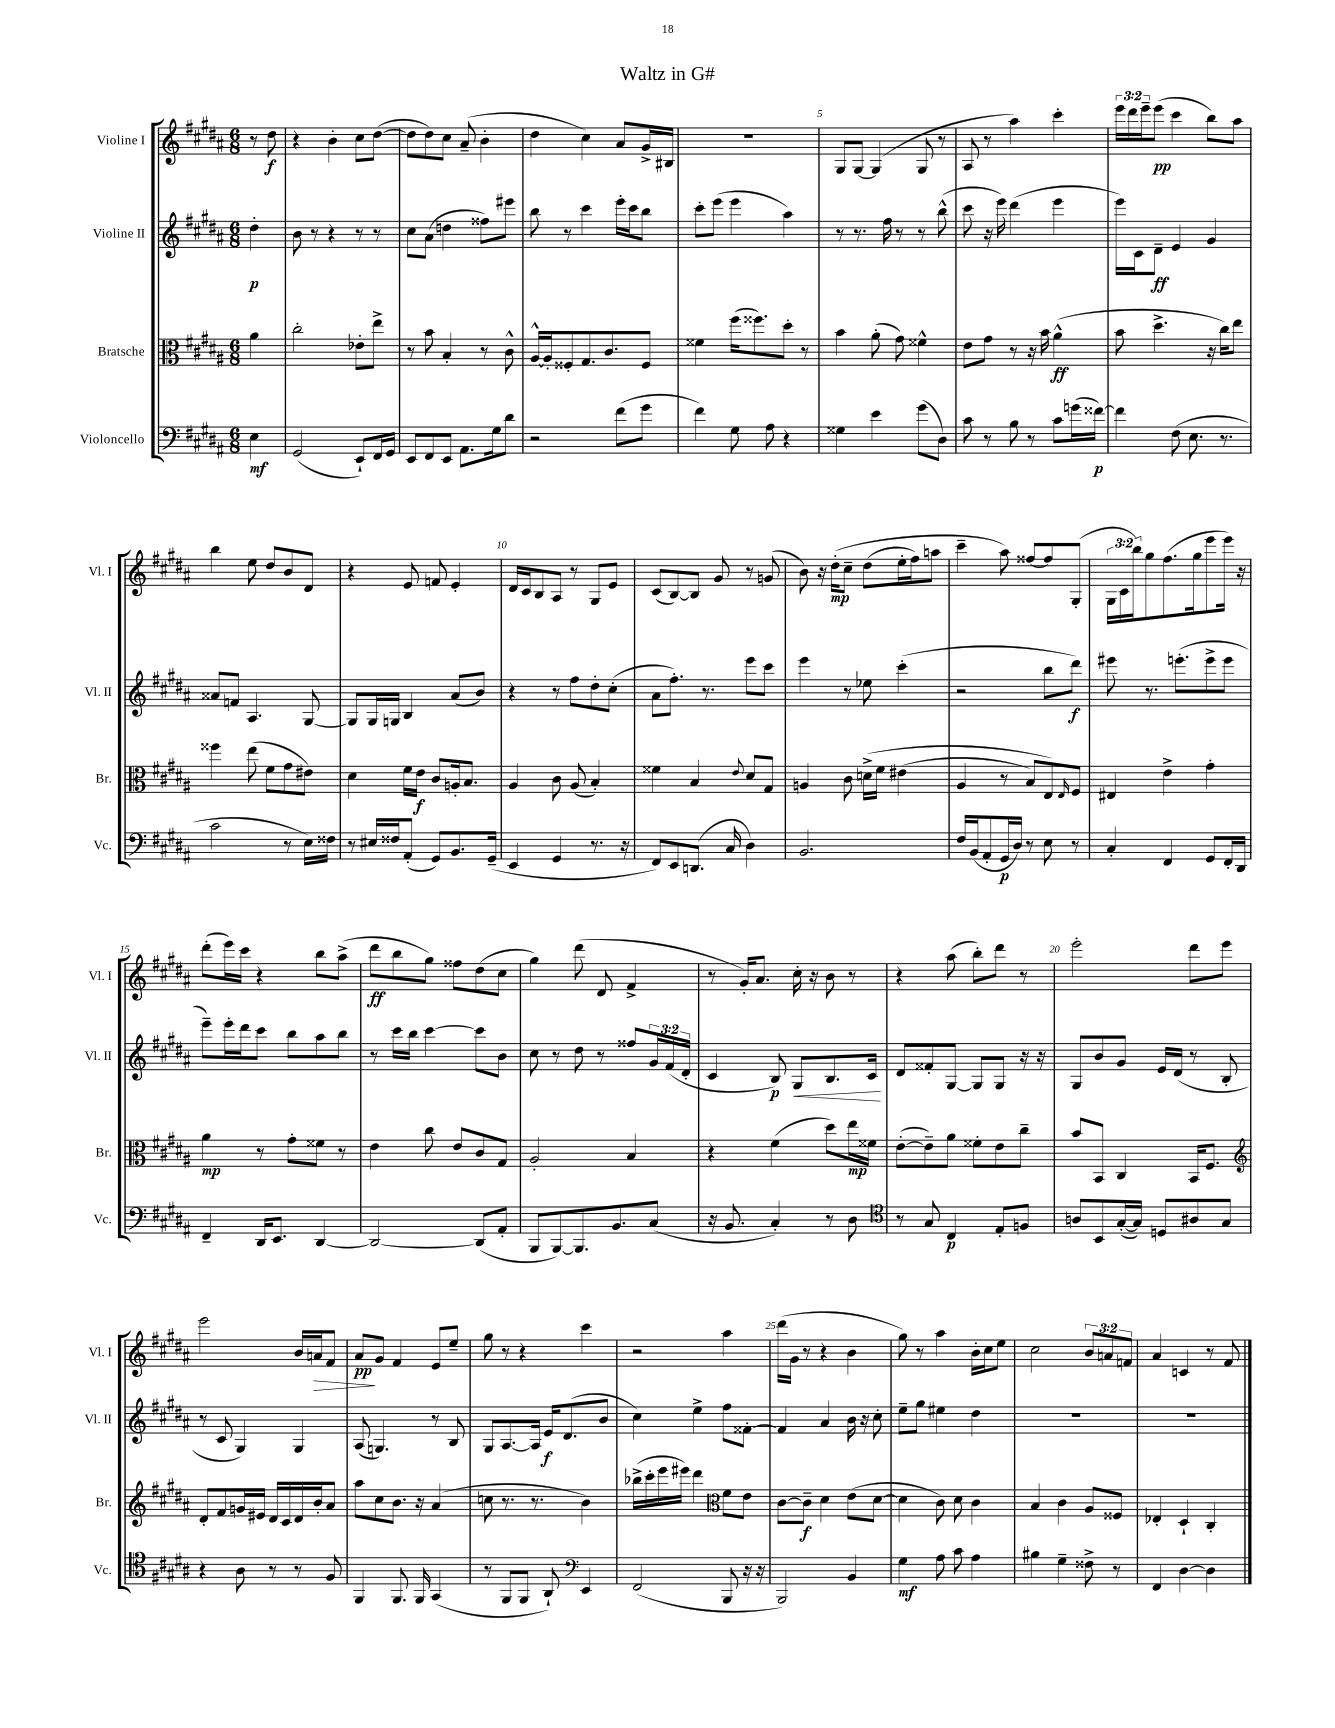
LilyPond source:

\header { title = "Waltz in G#" }
<<
\new StaffGroup <<
\new Staff = "s0" \with { instrumentName = "Violine I" shortInstrumentName = "Vl. I" } {
    \clef treble \key b \major \numericTimeSignature \time 6/8 \override Staff.TupletNumber.text = #tuplet-number::calc-fraction-text \partial 4
    r8 dis''8\f |
    r4 b'4-. cis''8 dis''8~( |
    dis''8 dis''8) cis''8 ais'8--( b'4-. |
    dis''4 cis''4) ais'8 gis'16-> bis16 |
    R2. |
    gis8 gis8~ gis4( gis8 r8 |
    ais8 r8 ais''4) cis'''4-. |
    \tuplet 3/2 { e'''16 dis'''16 e'''16-- } e'''8\pp( cis'''4 b''8) ais''8 |
    b''4 e''8 dis''8 b'8 dis'8 |
    r4 e'8 f'8 e'4-. |
    dis'16 cis'16 b8 ais8 r8 gis8 e'8 |
    cis'8( b8~) b8 gis'8 r8 g'8( |
    b'8) r16 dis''16-.\mp\( cis''8-- dis''8( e''16-. fis''16) a''8 |
    cis'''4-- ais''8\) fisis''8~ fisis''8 gis8-.( |
    \tuplet 3/2 { gis16 cis'16 b''16) } gis''8 fis''8.( gis''16 e'''8 e'''16) r16 |
    dis'''8-.( e'''16) cis'''16 r4 b''8 ais''8->( |
    dis'''8\ff b''8 gis''8) fisis''8 dis''8( cis''8 |
    gis''4) dis'''8( dis'8 fis'4-> |
    r8 gis'16-.) ais'8. cis''16-. r16 b'8 r8 |
    r4 ais''8( b''8-.) dis'''8 r8 |
    e'''2-. dis'''8 e'''8 |
    e'''2 b'16 a'16\> fis'8 |
    ais'8\pp\! gis'8 fis'4 e'8 e''8-- |
    gis''8 r8 r4 cis'''4 |
    r2 ais''4 |
    dis'''16( gis'16 r8 r4 b'4 |
    gis''8) r8 ais''4 b'16-. cis''16 e''8 |
    cis''2 \tuplet 3/2 { b'8 a'8 f'8 } |
    ais'4 c'4 r8 fis'8 \bar "|." |
}
\new Staff = "s1" \with { instrumentName = "Violine II" shortInstrumentName = "Vl. II" } {
    \clef treble \key b \major \numericTimeSignature \time 6/8 \override Staff.TupletNumber.text = #tuplet-number::calc-fraction-text \partial 4
    dis''4-.\p |
    b'8 r8 r4 r8 r8 |
    cis''8 ais'8( d''4 fisis''8) eis'''8 |
    b''8 r8 cis'''4 e'''16-. cis'''16 b''8 |
    cis'''8-. e'''8( e'''4 ais''4) |
    r8 r8. fis''16 r8 r8 b''8-^( |
    cis'''8 r16 e'''16) dis'''4( e'''4 |
    e'''16) cis'16 dis'8--\ff e'4 gis'4 |
    aisis'8 f'8 ais4. gis8~ |
    gis8 gis16 g16 b4 ais'8( b'8) |
    r4 r8 fis''8 dis''8-. cis''8-.( |
    ais'8 fis''8.-.) r8. e'''8 cis'''8 |
    e'''4 r8 ees''8 cis'''4-.( |
    r2 b''8 dis'''8\f) |
    eis'''8 r8. e'''8.-.( e'''8-> e'''8 |
    e'''8--) e'''16-. dis'''16 cis'''8 b''8 ais''8 b''8 |
    r8 cis'''16 b''16 cis'''4~ cis'''8 b'8 |
    cis''8 r8 dis''8 r8 fisis''8 \tuplet 3/2 { gis'16 fis'16( dis'16-. } |
    cis'4 b8\p) gis8\< b8. cis'16\! |
    dis'8 fisis'8-. gis8~ gis8 gis8 r16 r16 |
    gis8 b'8 gis'8 e'16 dis'16( r8 b8-. |
    r8 cis'8 gis4) gis4 |
    ais8( g4.) r8 b8 |
    gis8 ais8.~ ais16 e'16\f dis'8.( b'8 |
    cis''4) e''4-> fis''8 fisis'8~-. |
    fisis'4 ais'4 b'16 r16 cis''8-. |
    e''8-- gis''8 eis''4 dis''4 |
    R2. |
    R2. \bar "|." |
}
\new Staff = "s2" \with { instrumentName = "Bratsche" shortInstrumentName = "Br." } {
    \clef alto \key b \major \numericTimeSignature \time 6/8 \partial 4
    ais'4 |
    cis''2-. ees'8-. e''8-> |
    r8 b'8 b4-. r8 cis'8-^ |
    ais16~-^ ais16-. fisis8-. gis8. cis'8. fisis8 |
    fisis'4 fis''16( fisis''8.) dis''8-. r8 |
    b'4 ais'8-.( gis'8) fisis'4-^ |
    e'8 gis'8 r8 r16 b'16 ais'4-^\ff( |
    b'8 dis''4.-> r16 cis''16) e''8 |
    fisis''4 e''8( fis'8 gis'8 eis'8) |
    dis'4 fis'16 e'16\f cis'8 a16-. b8. |
    ais4 cis'8 ais8( b4-.) |
    fisis'4 b4 \appoggiatura { e'8 } dis'8 gis8 |
    a4 cis'8 d'16->\( fis'16 eis'4( |
    ais4 r8 b8) e8\) \grace { e16 } fis8 |
    eis4 e'4-> gis'4-. |
    ais'4\mp r8 gis'8-. fisis'8 r8 |
    e'4 cis''8 e'8 cis'8 gis8 |
    ais2-. b4 |
    r4 fis'4( dis''8) e''16\mp fisis'16 |
    e'8~-.( e'8--) ais'8 fisis'8-. e'8 cis''8-- |
    b'8 b,8 cis4 b,16 fis8. |
    \clef treble dis'8-. fis'8 g'16 eis'16 dis'16 cis'16 dis'16 b'16-. ais'8 |
    ais''8 cis''8 b'8. r16 ais'4( |
    c''8 r8. r8. b'4) |
    bes''16->( cis'''16-. e'''16 eis'''16) dis'''4 \clef alto fis'8 e'8 |
    cis'8~ cis'8--\f dis'4 e'8( dis'8~ |
    dis'4 cis'8) dis'8 cis'4 |
    b4 cis'4 ais8 fisis8 |
    ees4-. dis4-! cis4-. \bar "|." |
}
\new Staff = "s3" \with { instrumentName = "Violoncello" shortInstrumentName = "Vc." } {
    \clef bass \key b \major \numericTimeSignature \time 6/8 \partial 4
    e4\mf |
    gis,2( e,8-!) fis,16 gis,16 |
    e,8 fis,8 e,8 ais,8. gis16 dis'8 |
    r2 fis'8( gis'8 |
    fis'4) gis8 ais8 r4 |
    gisis4 e'4 gis'8( dis8) |
    cis'8 r8 b8 r8 cis'8 g'16( fisis'16~\p) |
    fisis'4 fis8( e8. r8. |
    cis'2 r8 e16) fisis16 |
    r8 eis16 fisis16 ais,8-.( gis,8) b,8. gis,16--( |
    e,4 gis,4 r8. r16 |
    fis,8) e,8 d,8.( cis16 dis4) |
    b,2. |
    fis16 b,16( ais,8-. gis,16\p dis16) r8 e8 r8 |
    cis4-. fis,4 gis,8 fis,16-. dis,16 |
    fis,4-- dis,16 e,8. dis,4~ |
    dis,2~ dis,8( ais,8-. |
    b,,8 b,,8~) b,,8. b,8. cis8( |
    r16 b,8. cis4-.) r8 dis8 |
    \clef tenor r8 gis8 cis4\p e8-. f8 |
    a8 b,8 gis16~-.( gis16) d8 ais8 gis8 |
    r4 ais8 r8 r8 fis8 |
    fis,4 fis,8. fis,16 gis,4( |
    r8 fis,8 fis,8 ais,8-!) \clef bass e,4 |
    fis,2( b,,8 r16 r16 |
    b,,2) b,4 |
    gis4\mf ais8 cis'8 ais4 |
    bis4 gis4-- fisis8-> r8 |
    fis,4 dis4~ dis4 \bar "|." |
}
>>
>>
\layout { \context { \Score \override BarNumber.break-visibility = ##(#f #t #t) barNumberVisibility = #(every-nth-bar-number-visible 5) } }
